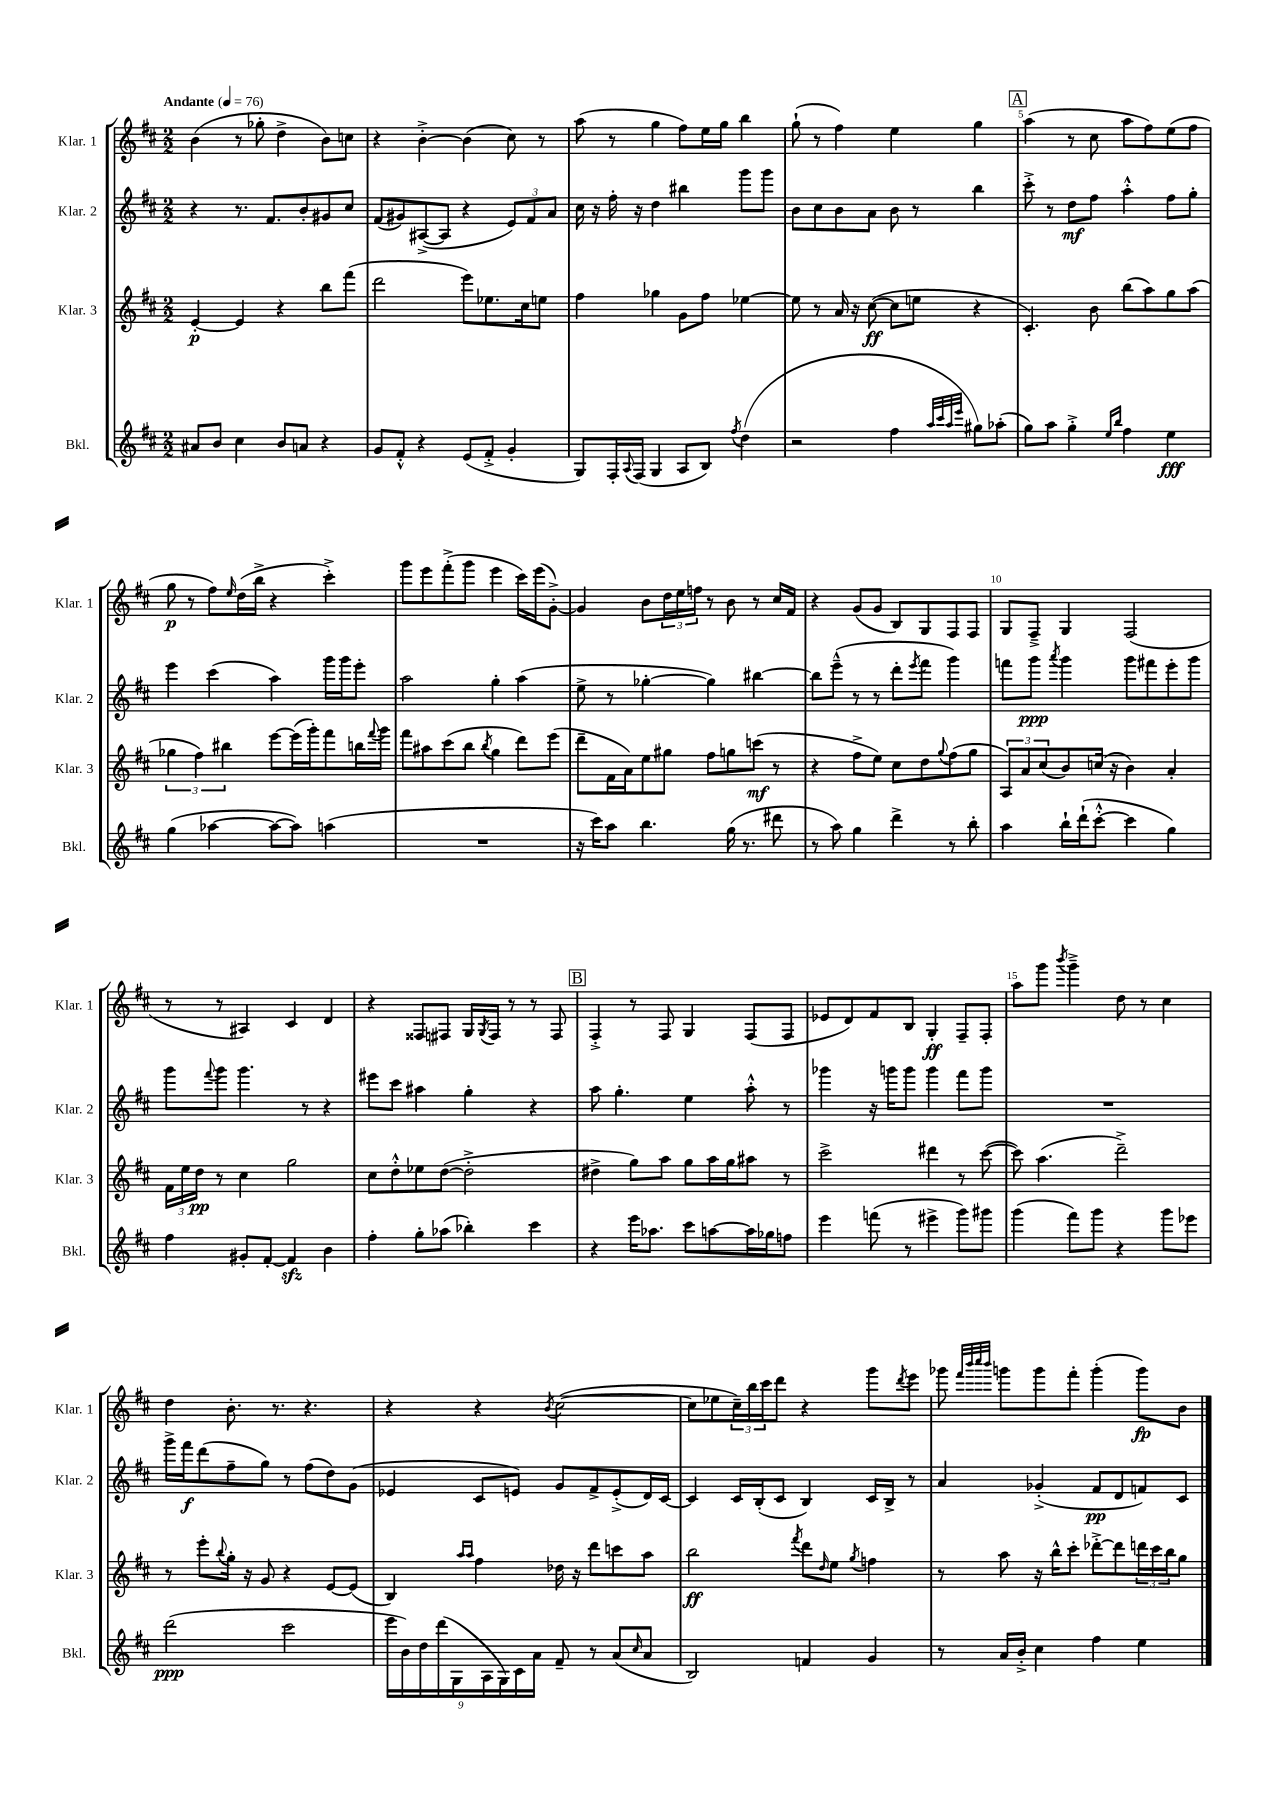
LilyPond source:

<<
\new StaffGroup <<
\new Staff = "s0" \with { instrumentName = "Klar. 1" shortInstrumentName = "Klar. 1" } {
    \clef treble \key d \major \numericTimeSignature \time 2/2 \tempo "Andante" 4 = 76
    b'4( r8 ges''8-. d''4-> b'8) c''8 |
    r4 b'4~-.-> b'4( cis''8) r8 |
    a''8( r8 g''4 fis''8) e''16 g''16 b''4 |
    g''8-!( r8 fis''4) e''4 g''4 |
    \mark \markup { \box "A" } a''4( r8 cis''8 a''8 fis''8) e''8( fis''8 |
    g''8\p r8 fis''8) \grace { e''16 } d''16( b''16-> r4 cis'''4-.->) |
    g'''8 e'''8 fis'''8-.->( g'''8 e'''4 cis'''16) e'''16( g'8~-.->) |
    g'4 b'8 \tuplet 3/2 { d''16 e''16 f''16 } r8 b'8 r8 cis''16 fis'16 |
    r4 g'8( g'8 b8) g8 fis8 fis8 |
    g8 fis8---> g4 fis2( |
    r8 r8 ais4) cis'4 d'4 |
    r4 fisis8 fis8 g16 \acciaccatura { g8 } fis16 r8 r8 fis8 |
    \mark \markup { \box "B" } fis4-.-> r8 fis8 g4 fis8( fis8 |
    ees'8 d'8) fis'8 b8 g4-.\ff fis8-- fis8-. |
    a''8 g'''8 \acciaccatura { b'''8 } g'''4---> d''8 r8 cis''4 |
    d''4 b'8.-. r8. r4. |
    r4 r4 \acciaccatura { b'8 } cis''2~( |
    cis''8 ees''8 \tuplet 3/2 { cis''16--) b''16 cis'''16 } d'''8 r4 g'''8 \acciaccatura { d'''8 } e'''8 |
    ges'''8 \grace { fis'''32 b'''32 cis''''32 b'''32 } g'''8 g'''8 fis'''8-. g'''4-.( g'''8\fp) b'8 \bar "|." |
}
\new Staff = "s1" \with { instrumentName = "Klar. 2" shortInstrumentName = "Klar. 2" } {
    \clef treble \key d \major \numericTimeSignature \time 2/2
    r4 r8. fis'8. b'8-. gis'8 cis''8 |
    fis'8( gis'8) ais8~->( ais8 r4 \tuplet 3/2 { e'8) fis'8 a'8 } |
    cis''16 r16 fis''16-. r16 d''4 bis''4 g'''8 g'''8 |
    b'8 cis''8 b'8 a'8 b'8 r8 b''4 |
    \mark \markup { \box "A" } cis'''8-.-> r8 d''8\mf fis''8 a''4-.-^ fis''8 g''8-. |
    e'''4 cis'''4( a''4) g'''16 g'''16 e'''8-. |
    a''2 g''4-. a''4( |
    e''8-> r8 ges''4~-. ges''4) bis''4~ |
    bis''8 e'''8---^( r8 r8 d'''8-. \acciaccatura { e'''8 } fis'''8 g'''4) |
    f'''8 g'''8\ppp \acciaccatura { a'''8 } g'''4 g'''8 fis'''8 e'''8-. g'''8 |
    g'''8 \appoggiatura { fis'''8 } g'''8 g'''4. r8 r4 |
    eis'''8 cis'''8 ais''4 g''4-. r4 |
    \mark \markup { \box "B" } a''8 g''4.-. e''4 a''8-.-^ r8 |
    ges'''4 r16 g'''16 g'''8 g'''4 fis'''8 g'''8 |
    R1 |
    g'''16-> fis'''16\f d'''8( fis''8-- g''8) r8 fis''8( d''8) g'8( |
    ees'4 cis'8 e'8) g'8 fis'8-> e'8-.->( d'16) cis'16~ |
    cis'4 cis'16 b16-.( cis'8 b4) cis'16 b16-> r8 |
    a'4 ges'4-.->( fis'8\pp d'8 f'8) cis'8 \bar "|." |
}
\new Staff = "s2" \with { instrumentName = "Klar. 3" shortInstrumentName = "Klar. 3" } {
    \clef treble \key d \major \numericTimeSignature \time 2/2
    e'4~-.\p e'4 r4 b''8 fis'''8( |
    d'''2 e'''8) ees''8. cis''16 e''8 |
    fis''4 ges''4 g'8 fis''8 ees''4~ |
    ees''8 r8 a'16 r16 cis''8~\ff( cis''8 e''8 r4 |
    \mark \markup { \box "A" } cis'4.-.) b'8 b''8( a''8) g''8 a''8( |
    \tuplet 3/2 { ges''4 fis''4) bis''4 } e'''8~ e'''16( g'''16-.) fis'''8 b''16 \appoggiatura { fis'''8 } g'''16 |
    fis'''8 ais''8 cis'''8( b''8 \acciaccatura { b''8 } g''4 d'''8) e'''8( |
    d'''8-- fis'16 a'16) e''8 gis''8 fis''8 g''8 c'''8\mf( r8 |
    r4 fis''8-> e''8) cis''8 d''8 \appoggiatura { g''8 } fis''8( g''8 |
    \tuplet 3/2 { a8) a'8 cis''8( } b'8) c''16( r16 b'4) a'4-. |
    \tuplet 3/2 { fis'16 e''16 d''16\pp } r8 cis''4 g''2 |
    cis''8 d''8-.-^ ees''8 d''8~( d''2-.-> |
    \mark \markup { \box "B" } dis''4-> g''8) a''8 g''8 a''16 g''16 ais''8 r8 |
    cis'''2-> dis'''4 r8 cis'''8~( |
    cis'''8) a''4.( d'''2--->) |
    r8 e'''8-. \appoggiatura { b''8 } g''16-. r16 g'8 r4 e'8~ e'8( |
    b4) \grace { a''16 a''16 } fis''4 des''16 r16 d'''8 c'''8 a''8 |
    b''2\ff \acciaccatura { fis'''8 } d'''8 \grace { d''16 } e''8 \acciaccatura { g''8 } f''4 |
    r8 a''8 r16 b''16-^ cis'''8-. des'''8~-.-> des'''8 \tuplet 3/2 { d'''16 cis'''16 b''16 } g''8 \bar "|." |
}
\new Staff = "s3" \with { instrumentName = "Bkl." shortInstrumentName = "Bkl." } {
    \clef treble \key d \major \numericTimeSignature \time 2/2
    ais'8 b'8 cis''4 b'8 a'8 r4 |
    g'8 fis'8-.-^ r4 e'8( fis'8-.-> g'4-. |
    g8) fis16-. \appoggiatura { a8 } fis16( g4 a8 b8) \acciaccatura { fis''8 } d''4( |
    r2 fis''4 \grace { a''32 cis'''32 a''32 e'''32 } gis''8) aes''8-.( |
    \mark \markup { \box "A" } g''8) a''8 g''4-.-> \grace { e''16 b''16 } fis''4 e''4\fff |
    g''4( aes''4~ aes''8~ aes''8) a''4( |
    R1 |
    r16 cis'''16) a''8 b''4. g''16( r8. dis'''8 |
    r8 a''8) g''4 d'''4-> r8 b''8-. |
    a''4 b''16-! d'''16-!( cis'''8~-.-^ cis'''4 g''4) |
    fis''4 gis'8-. fis'8~-. fis'4\sfz b'4 |
    fis''4-. g''8-. aes''8( bes''4-.) cis'''4 |
    \mark \markup { \box "B" } r4 e'''16 aes''8. cis'''8 a''8~ a''16 ges''16 f''8 |
    e'''4 f'''8( r8 eis'''4-> g'''8) gis'''8 |
    g'''4( fis'''8) g'''8 r4 g'''8 ees'''8 |
    d'''2\ppp( cis'''2 |
    \tuplet 9/8 { e'''16 b'16) d''16 d'''16( g16 a16 g16) cis'16 a'16 } fis'8-- r8 a'8( \grace { cis''16 } a'8 |
    b2) f'4 g'4 |
    r8 a'16 b'16-.-> cis''4 fis''4 e''4 \bar "|." |
}
>>
>>
\layout { \context { \Score \override BarNumber.break-visibility = ##(#f #t #t) barNumberVisibility = #(every-nth-bar-number-visible 5) } }
